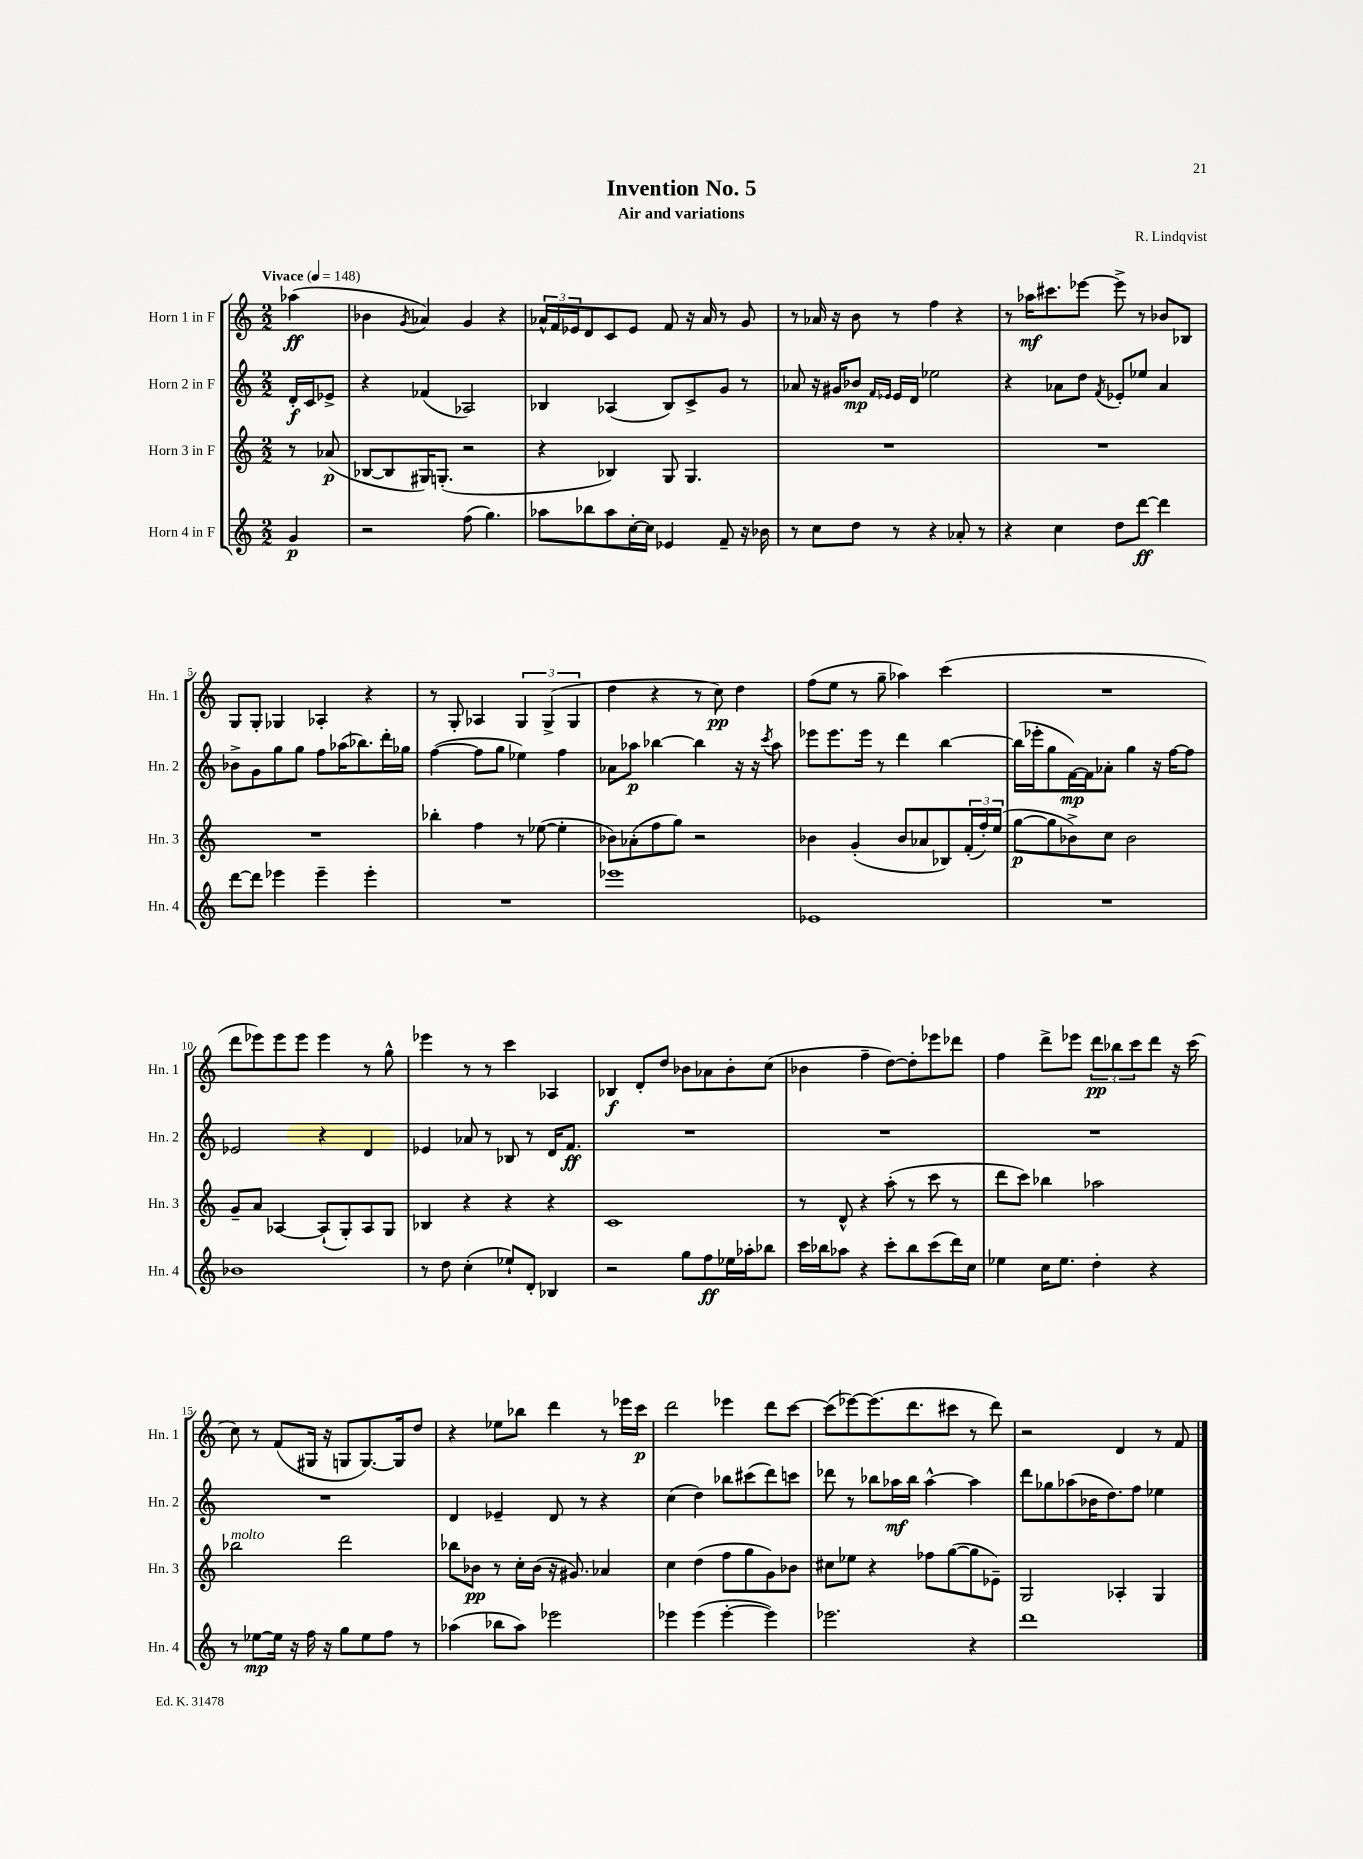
\header { title = "Invention No. 5" composer = "R. Lindqvist" subtitle = "Air and variations" }
<<
\new StaffGroup <<
\new Staff = "s0" \with { instrumentName = "Horn 1 in F" shortInstrumentName = "Hn. 1" } {
    \clef treble \key c \major \numericTimeSignature \time 2/2 \partial 4 \tempo "Vivace" 4 = 148
    aes''4\ff( |
    bes'4 \acciaccatura { g'8 } aes'4) g'4 r4 |
    \tuplet 3/2 { aes'16-^ f'16 ees'16 } d'8 c'8 ees'8 f'8 r16 aes'16 r8 g'8 |
    r8 aes'16 r16 b'8 r8 f''4 r4 |
    r8 aes''16\mf cis'''8. ees'''8~ ees'''8-> r8 bes'8 bes8 |
    g8 g8-. ges4 aes4-. r4 |
    r8 g8-. aes4 \tuplet 3/2 { g4 g4->( g4 } |
    d''4 r4 r8 c''8\pp) d''4 |
    f''8( e''8 r8 g''8-- aes''4) c'''4( |
    R1 |
    d'''8 ees'''8) ees'''8 ees'''8 ees'''4 r8 g''8-^ |
    ees'''4 r8 r8 c'''4 aes4 |
    bes4\f d'8-. d''8 bes'8 aes'8 bes'8-. c''8( |
    bes'4 f''4-- d''8~) d''8-. ees'''8 des'''8 |
    f''4 d'''8-> ees'''8 \tuplet 3/2 { d'''8\pp bes''8 c'''8 } d'''8 r16 c'''16( |
    c''8) r8 f'8( gis16 r16 g8 g8.~) g16 d''8 |
    r4 ees''8 bes''8 d'''4 r8 ees'''16 c'''16\p |
    d'''2 ees'''4 d'''8 c'''8~ |
    c'''8( ees'''8~) ees'''8.( d'''8. cis'''8 r8 d'''8) |
    r2 d'4 r8 f'8 \bar "|." |
}
\new Staff = "s1" \with { instrumentName = "Horn 2 in F" shortInstrumentName = "Hn. 2" } {
    \clef treble \key c \major \numericTimeSignature \time 2/2 \partial 4
    d'16-.\f c'16 ees'8-> |
    r4 fes'4( aes2) |
    bes4 aes4( bes8) c'8-> g'8 r8 |
    aes'8 r16 gis'16 bes'8\mp \grace { f'16 ees'16 } ees'16 d'16 ees''2 |
    r4 aes'8 d''8 \acciaccatura { f'8 } ees'8-. ees''8 aes'4 |
    bes'8-> g'8 g''8 g''8 f''8 aes''16( bes''8.) d'''16-. ges''16 |
    f''4~( f''8 g''8 ees''4) f''4 |
    aes'8 aes''8\p bes''4~ bes''4 r16 r16 \acciaccatura { c'''8 } aes''8 |
    ees'''8 ees'''8. ees'''16 r8 d'''4 b''4~ |
    b''16( ees'''16-. g''8 f'16~\mp) f'16 aes'8-. g''4 r16 f''16~ f''8 |
    ees'2 r4 d'4 |
    ees'4 aes'8 r8 bes8 r8 d'16 f'8.\ff |
    R1 |
    R1 |
    R1 |
    R1 |
    d'4 ees'4-- d'8 r8 r4 |
    c''4( d''4) bes''8 cis'''8( d'''8) c'''8 |
    des'''8 r8 bes''8 aes''16\mf bes''16 aes''4~-^ aes''4 |
    d'''8 ges''8 aes''8( bes'16 d''8.) f''8 ees''4 \bar "|." |
}
\new Staff = "s2" \with { instrumentName = "Horn 3 in F" shortInstrumentName = "Hn. 3" } {
    \clef treble \key c \major \numericTimeSignature \time 2/2 \partial 4
    r8 aes'8\p( |
    bes8~ bes8 gis16) g8.-.( r2 |
    r4 bes4) g8 g4. |
    R1 |
    R1 |
    R1 |
    bes''4-. f''4 r8 ees''8~( ees''4-. |
    bes'8) aes'8-.( f''8 g''8) r2 |
    bes'4 g'4-.( bes'8 aes'8 bes8) \tuplet 3/2 { f'16-.( f''16-.) e''16( } |
    g''8~\p g''8 bes'8->) c''8 bes'2 |
    g'8-- a'8 aes4~ aes8-!( g8-.) aes8 g8 |
    bes4 r4 r4 r4 |
    c'1 |
    r8 d'8-^ r4 a''8-.( r8 c'''8 r8 |
    d'''8 c'''8) bes''4 aes''2 |
    bes''2^\markup { \italic "molto" } d'''2 |
    bes''8 bes'8\pp r8 c''16-. bes'16( r16 gis'8.) aes'4 |
    c''4 d''4( f''8 g''8 g'8) bes'8 |
    cis''8 ees''8 r4 fes''8 g''8~( g''8 ees'8--) |
    g2 aes4-. g4 \bar "|." |
}
\new Staff = "s3" \with { instrumentName = "Horn 4 in F" shortInstrumentName = "Hn. 4" } {
    \clef treble \key c \major \numericTimeSignature \time 2/2 \partial 4
    g'4\p |
    r2 f''8( g''4.) |
    aes''8 bes''8 aes''8 c''16~-. c''16 ees'4 f'8-- r16 bes'16 |
    r8 c''8 d''8 r8 r4 aes'8-. r8 |
    r4 c''4 d''8 d'''8~\ff d'''4 |
    d'''8~ d'''8 ees'''4 ees'''4-- ees'''4-. |
    R1 |
    ees'''1 |
    ees'1 |
    R1 |
    bes'1 |
    r8 d''8 c''4-.( ees''8-!) d'8-. bes4 |
    r2 g''8 f''8\ff ees''16 aes''16-. bes''8 |
    c'''16 bes''16 aes''8 r4 c'''8-. bes''8 c'''8( d'''16) c''16 |
    ees''4 c''16 ees''8. d''4-. r4 |
    r8 ees''8~\mp ees''16 r16 f''16 r16 g''8 ees''8 f''8 r8 |
    aes''4( bes''8 aes''8) ees'''2 |
    ees'''4 ees'''4( ees'''4~-. ees'''4) |
    ees'''2. r4 |
    d'''1 \bar "|." |
}
>>
>>
